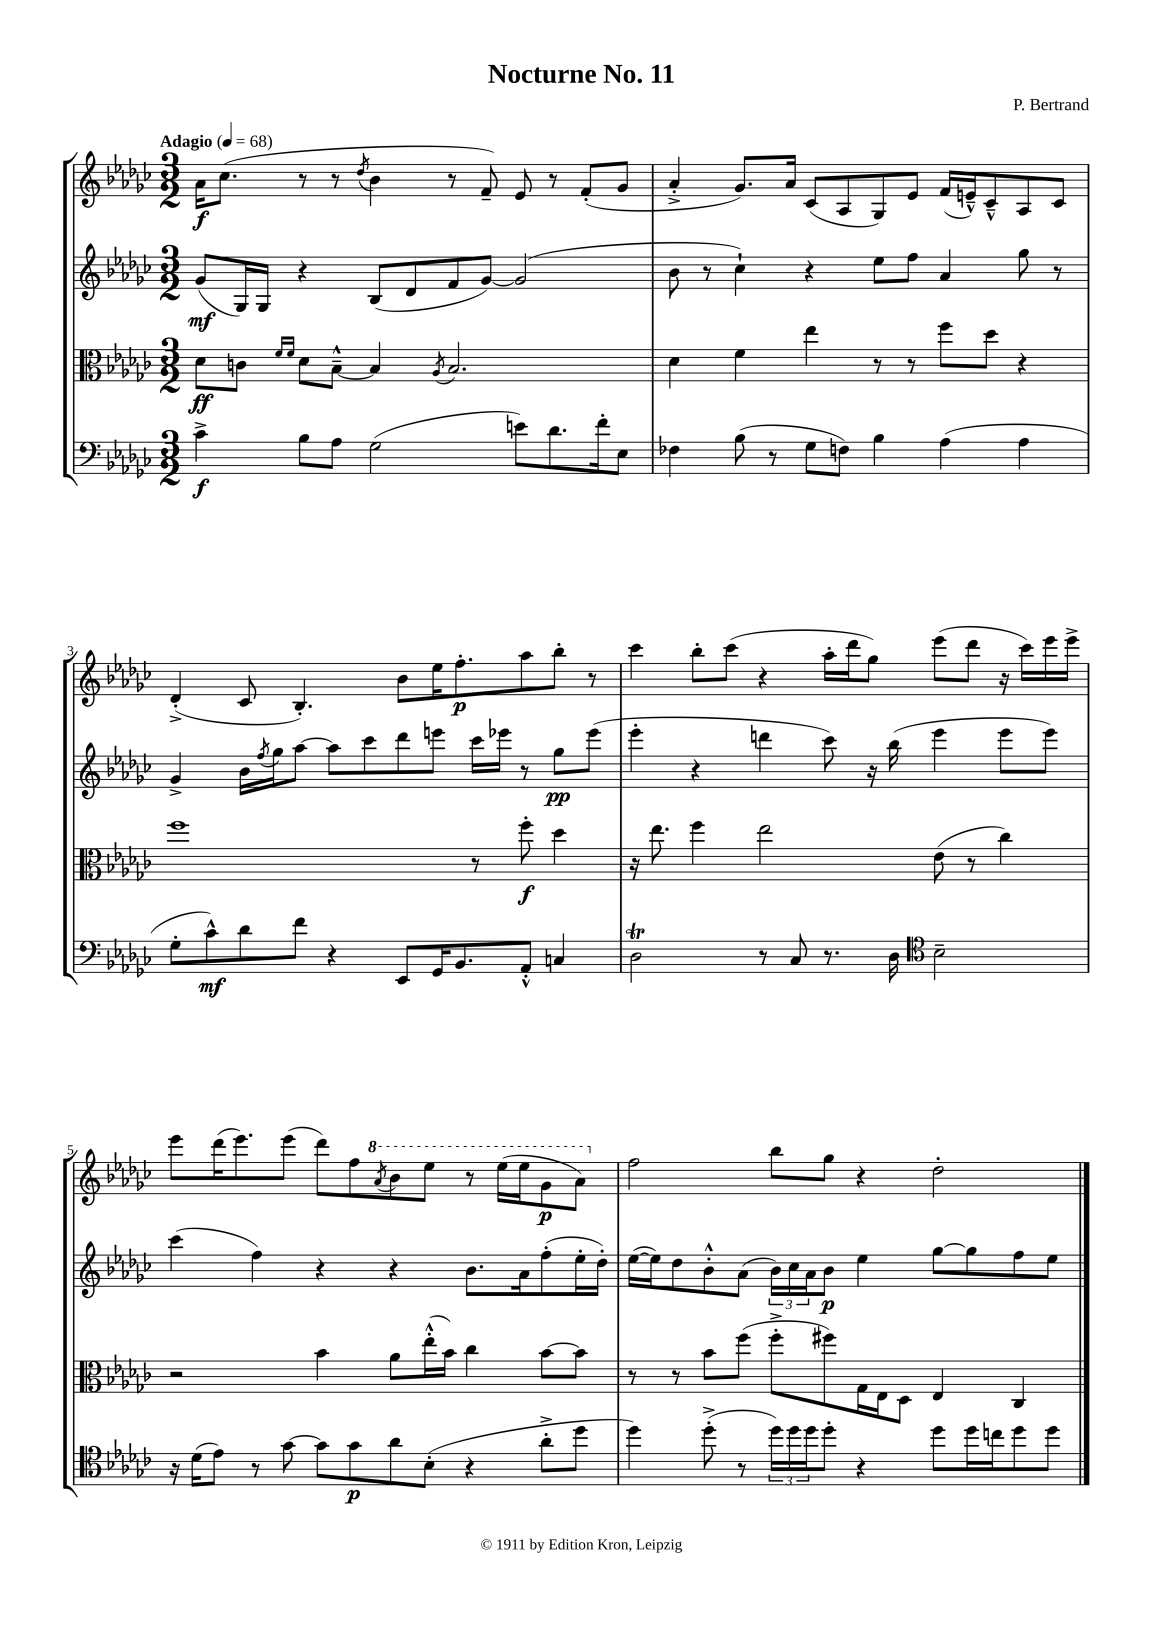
\header { title = "Nocturne No. 11" composer = "P. Bertrand" }
<<
\new StaffGroup <<
\new Staff = "s0" {
    \clef treble \key ges \major \numericTimeSignature \time 3/2 \tempo "Adagio" 4 = 68
    aes'16\f ces''8.( r8 r8 \acciaccatura { des''8 } bes'4 r8 f'8--) ees'8 r8 f'8-.( ges'8 |
    aes'4-.-> ges'8.) aes'16 ces'8( aes8 ges8) ees'8 f'16( e'16---^) ces'8---^ aes8 ces'8 |
    des'4-.->( ces'8 bes4.-.) bes'8 ees''16 f''8.-.\p aes''8 bes''8-. r8 |
    ces'''4 bes''8-. ces'''8( r4 aes''16-. des'''16 ges''8) ees'''8( des'''8 r16 ces'''16) ees'''16 ees'''16-> |
    ees'''8 des'''16( ees'''8.) ees'''8( des'''8) f''8 \ottava #1 \acciaccatura { aes''8 } bes''8 ees'''8 r8 ees'''16( ees'''16 ges''8\p aes''8) \ottava #0 |
    f''2 bes''8 ges''8 r4 des''2-. \bar "|." |
}
\new Staff = "s1" {
    \clef treble \key ges \major \numericTimeSignature \time 3/2
    ges'8\mf( ges16) ges16 r4 bes8( des'8 f'8 ges'8~) ges'2( |
    bes'8 r8 ces''4-!) r4 ees''8 f''8 aes'4 ges''8 r8 |
    ges'4-> bes'16 \acciaccatura { f''8 } ges''16 aes''8~ aes''8 ces'''8 des'''8 e'''8 ces'''16 ees'''16 r8 ges''8\pp ees'''8( |
    ees'''4-. r4 d'''4 ces'''8) r16 bes''16( ees'''4 ees'''8 ees'''8) |
    ces'''4( f''4) r4 r4 bes'8. aes'16 f''8-.( ees''16-. des''16-.) |
    ees''16~( ees''16) des''8 bes'8-.-^ aes'8( \tuplet 3/2 { bes'16) ces''16 aes'16 } bes'8\p ees''4 ges''8~ ges''8 f''8 ees''8 \bar "|." |
}
\new Staff = "s2" {
    \clef alto \key ges \major \numericTimeSignature \time 3/2
    des'8\ff c'8 \grace { f'16 f'16 } des'8 bes8~---^ bes4 \acciaccatura { aes8 } bes2. |
    des'4 f'4 ees''4 r8 r8 f''8 des''8 r4 |
    f''1 r8 f''8-.\f des''4 |
    r16 ees''8. f''4 ees''2 ees'8( r8 ces''4) |
    r2 bes'4 aes'8 ees''16-.-^( bes'16) ces''4 bes'8~ bes'8 |
    r8 r8 bes'8 f''8( f''8-.-> fis''8) ges16 ees16 des8 ees4 ces4 \bar "|." |
}
\new Staff = "s3" {
    \clef bass \key ges \major \numericTimeSignature \time 3/2
    ces'4->\f bes8 aes8 ges2( e'8) des'8. f'16-. ees8 |
    fes4 bes8( r8 ges8 f8) bes4 aes4( aes4 |
    ges8-. ces'8-^\mf) des'8 f'8 r4 ees,8 ges,16 bes,8. aes,8-.-^ c4 |
    des2\trill r8 ces8 r8. des16 \clef tenor bes2-- |
    r16 des'16( ees'8) r8 ges'8~ ges'8 ges'8\p aes'8 bes8-.( r4 aes'8-.-> des''8 |
    des''4) des''8-.->( r8 \tuplet 3/2 { des''16) des''16 des''16 } des''8-. r4 des''8 des''16 c''16 des''8 des''8 \bar "|." |
}
>>
>>
